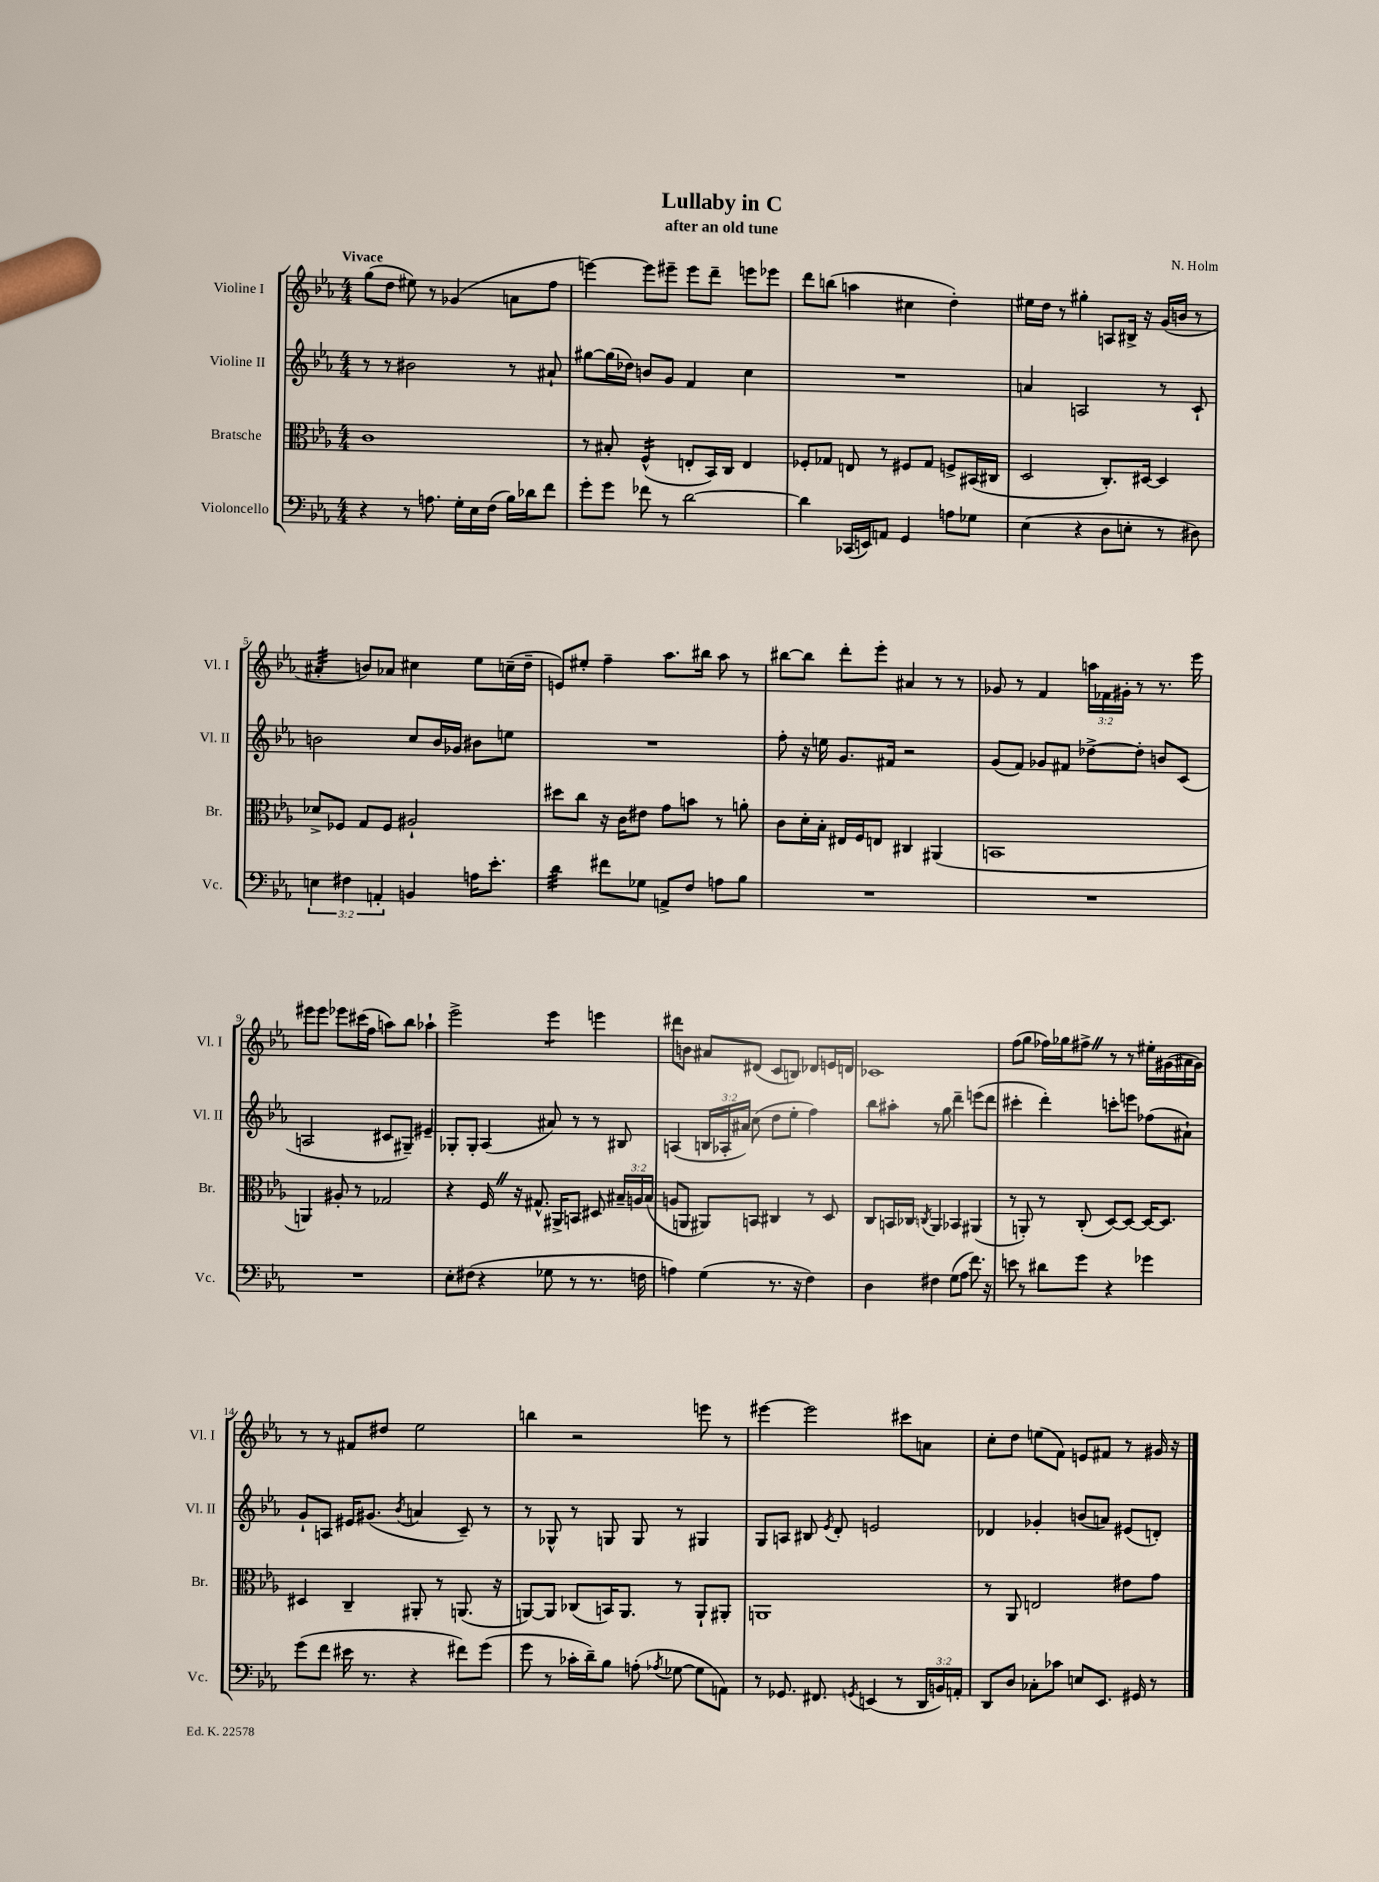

**kern	**kern	**kern	**kern
*staff4	*staff3	*staff2	*staff1
*clefF4	*clefC3	*clefG2	*clefG2
*k[b-e-a-]	*k[b-e-a-]	*k[b-e-a-]	*k[b-e-a-]
*M4/4	*M4/4	*M4/4	*M4/4
4r	1c	8r	(8gg
.	.	8r	8dd
8r	.	2b#	8ee#)
8.A	.	.	8r
.	.	.	(4g-
16G'	.	.	.
16E-	.	.	.
(16F	.	.	.
16B-)	.	8r	8a
16d-	.	.	.
8f	.	8a#`	8ff
=	=	=	=
8g'	8r	[8gg#	[4eee)
8g	8B#'	(16gg#]	.
.	.	16dd-)	.
8f-	(4F^^	8b	8eee]
8r	.	8g	8eee#~
[2d	8E'	4f	8eee#
.	16BB-)	.	8ddd~
.	16C	.	.
.	4E	4cc	8eee
.	.	.	8eee-
=	=	=	=
4d]	8F-'	1r	8ddd
.	8G-	.	(8bb
(16CC-	8E	.	4aa
16EE)	.	.	.
8AA	8r	.	.
4GG	8F#	.	4cc#
.	8G-	.	.
8A	8F^	.	4dd')
8G-	(16BB#	.	.
.	16C#	.	.
=	=	=	=
(4E-	2D	4a	16ee#
.	.	.	16dd
.	.	.	8r
4r	.	2A	4gg#'
8D	8.C')	.	8A
8E'	.	.	16B#^
.	[16D#	.	16r
8r	4D#]	8r	(16g
.	.	.	16b
8D#)	.	8c`	8r
=	=	=	=
6E	8d-^	2b	4a#'
.	8F-	.	.
6F#	.	.	.
.	8G	.	8b)
6AA'	.	.	.
.	8F-	.	8a-
4BB	2A#`	8cc	4cc#
.	.	16b	.
.	.	16g-	.
16A	.	8b#	8ee-
8.e-'	.	.	.
.	.	8ee	(16cc~
.	.	.	16dd~
=	=	=	=
4d	8dd#	1r	8e)
.	8cc	.	8ee#'
8f#	16r	.	4ff~
.	16c	.	.
8G-	8e#	.	.
8AA^	8g	.	8.aa-
8F	8b	.	.
.	.	.	16bb#
8A	8r	.	8aa-
8B-	8a'	.	8r
=	=	=	=
1r	8c	8ff'	[8bb#
.	16d'	16r	8bb#]
.	16B-'	16ee	.
.	16E#	8.g	8ddd'
.	16F	.	.
.	8E	.	8eee-'
.	.	16f#	.
.	4C#	2r	4a#
.	(4AA#	.	8r
.	.	.	8r
=	=	=	=
1r	1BB	(8g	8g-
.	.	8f)	8r
.	.	8g-	4f
.	.	8f#	.
.	.	[8dd-^	24aa
.	.	.	24f-
.	.	.	24g#'
.	.	8dd-']	8r
.	.	8b	8.r
.	.	(8c	.
.	.	.	16eee-
=	=	=	=
1r	4AA)	2A	8eee#
.	.	.	8eee#
.	8A#'	.	8eee-
.	8r	.	(16ccc#
.	.	.	16ff
.	2G-	8c#	8aa)
.	.	8G#~)	8bb-
.	.	4e#~	4aa-`
=	=	=	=
8E-'	4r	8G-'	2eee-^
(8F#	.	8G-'	.
4r	16F	(4A-	.
.	16r	.	.
.	8.G#^^	.	.
8G-	.	8a#)	4eee-
.	16AA#^	.	.
8r	8BB	8r	.
8.r	8D#	8r	4eee
.	24B#~	8B#	.
.	24A	.	.
16F	.	.	.
.	(24B#	.	.
=	=	=	=
4A)	8A	(4A	8ddd#
.	8AA	.	8b
(4G	8AA#)	24B	8a#
.	.	24A-'	.
.	.	24a#)	.
.	8BB	(8cc	(8d#
8.r	4C#	8dd	8c
.	.	8ee-'	8B)
16r	.	.	.
4F)	8r	4ff)	8d-
.	8D	.	16e
.	.	.	16d
=	=	=	=
4D	8C	8bb-	1c-
.	16BB	8aa#'	.
.	16C-	.	.
.	8qC	.	.
4F#	4AA-	8r	.
.	.	8gg	.
(8G	4BB-	4ddd~	.
8A-	.	.	.
8.f)	(4AA#	(8eee	.
.	.	8ddd	.
16r	.	.	.
=	=	=	=
8e	8r	4ccc#'	(8ff
8r	8AA')	.	8gg
8d#	8r	4ddd')	16ff-)
.	.	.	16gg-
8g	(8C'	.	8ff#^
4r	[8D)	8ccc'	8r
.	8D_	8eee	8r
4g-	16D_	(8ff-	16ee#'
.	8.D]	.	(16g#
.	.	8a#`)	16a#
.	.	.	16g#)
=	=	=	=
(8g	4D#	8g`	8r
8f	.	8A	8r
16e#	4C~	16e#	8f#
8.r	.	(8.g#	.
.	.	.	8dd#
.	.	8qb-	.
4r	8AA#'	4a	2ee-
.	8r	.	.
8f#)	(8.AA	8c~)	.
(8g	.	8r	.
.	16r	.	.
=	=	=	=
8g	[8AA)	8r	4bb
8r	8AA]	8G-^^	.
16c-'	(8C-	8r	2r
16d~)	.	.	.
8B-	16BB)	8G	.
.	8.AA	.	.
(8A'	.	8G	.
8qA-	.	.	.
[8G-	8r	8r	.
8G-]	8AA`	4G#	8eee
8AA)	8AA#'	.	8r
=	=	=	=
8r	1AA	8G	[4eee#
8.GG-	.	8A	.
.	.	8B#	2eee#]
8.FF#	.	.	.
.	.	8qe-	.
.	.	8d'	.
8qGG	.	.	.
(4EE	.	2e	.
8r	.	.	8ccc#
24DD	.	.	8a
24BB)	.	.	.
24AA'	.	.	.
=	=	=	=
8DD	8r	4d-	8cc'
8D	8AA-	.	8dd
8C-'	2E	4g-'	(8ee
8c-	.	.	8f)
8E	.	(8b	8e
8.EE-	.	8a)	8f#
.	8e#	(8e#	8r
16GG#	.	.	.
8r	8g	8d')	16g#
.	.	.	16r
==	==	==	==
*-	*-	*-	*-
